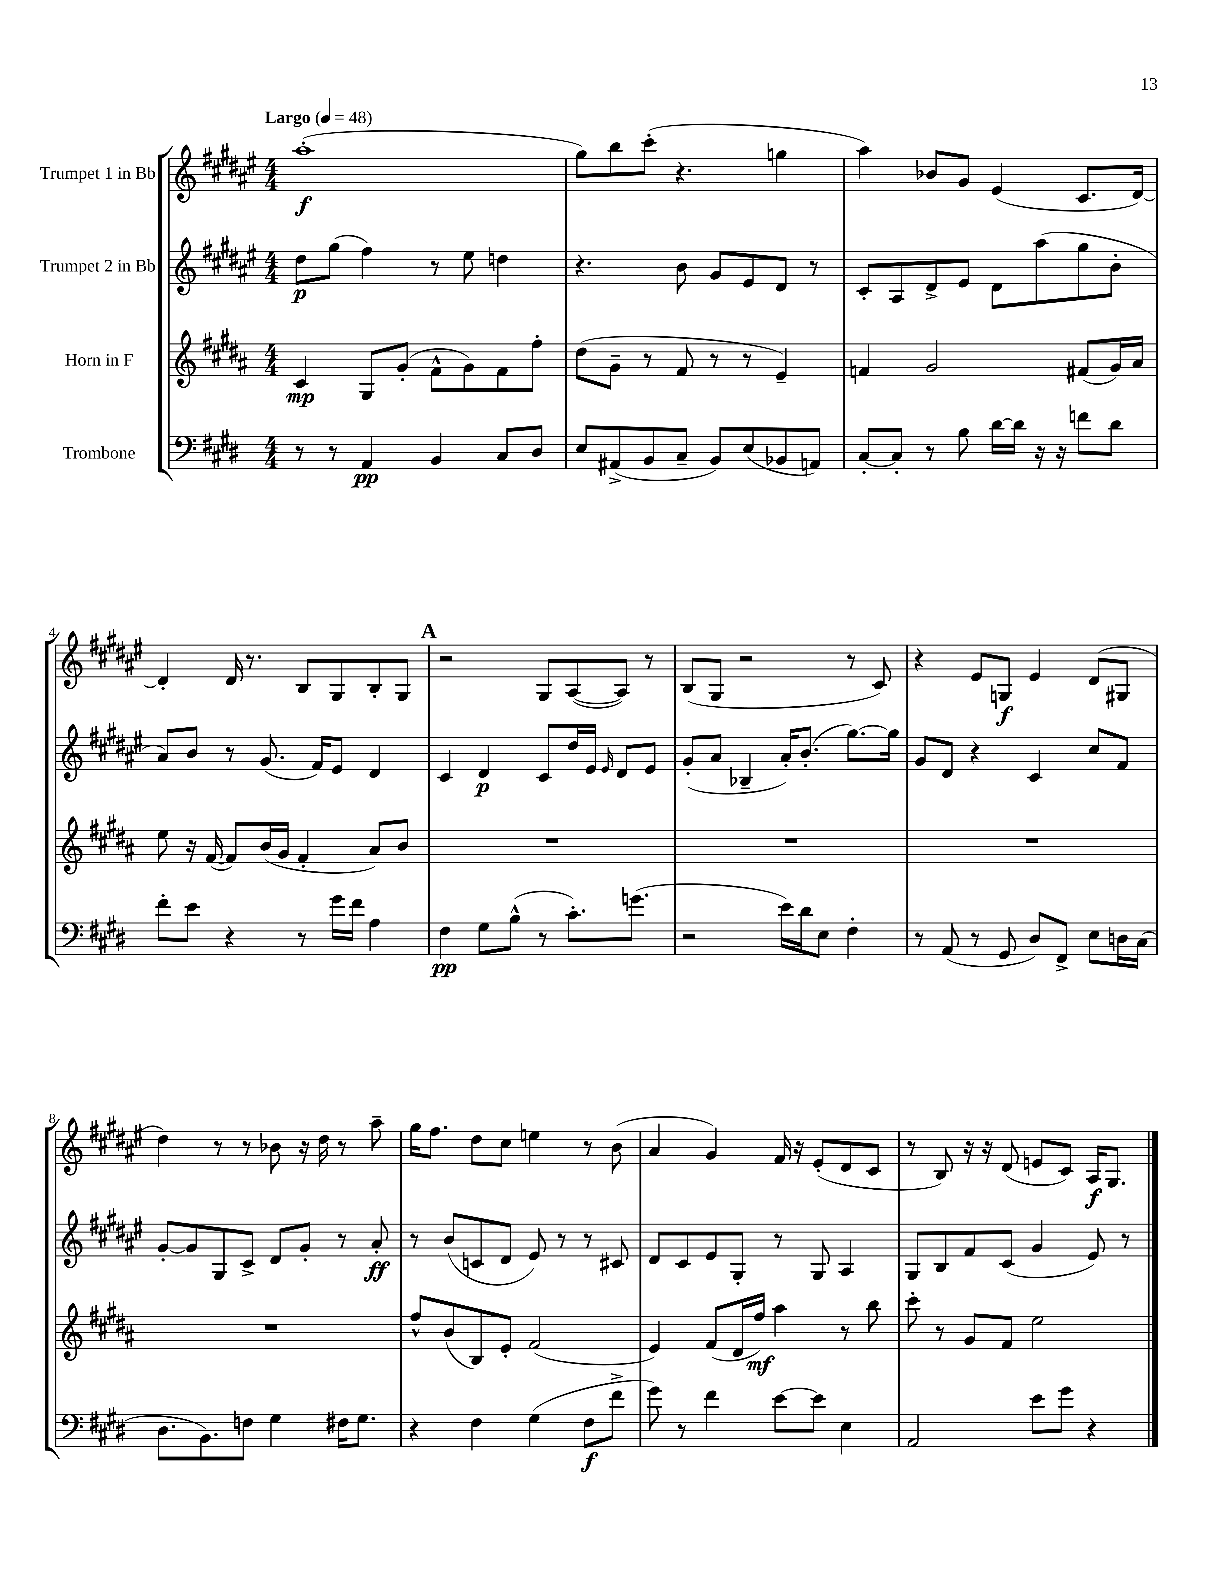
<<
\new StaffGroup <<
\new Staff = "s0" \with { instrumentName = "Trumpet 1 in Bb" } {
    \clef treble \key fis \major \numericTimeSignature \time 4/4 \tempo "Largo" 4 = 48
    ais''1-.\f( |
    gis''8) b''8 cis'''8-.( r4. g''4 |
    ais''4) bes'8 gis'8 eis'4( cis'8. dis'16~) |
    dis'4-. dis'16 r8. b8 gis8 b8-. gis8 |
    \mark \markup { \bold "A" } r2 gis8 ais8~( ais8) r8 |
    b8( gis8 r2 r8 cis'8) |
    r4 eis'8 g8\f eis'4 dis'8( gis8 |
    dis''4) r8 r8 bes'8 r16 dis''16 r8 ais''8-- |
    gis''16 fis''8. dis''8 cis''8 e''4 r8 b'8( |
    ais'4 gis'4) fis'16 r16 eis'8-.( dis'8 cis'8 |
    r8 b8) r16 r16 dis'8( e'8 cis'8) ais16\f gis8. \bar "|." |
}
\new Staff = "s1" \with { instrumentName = "Trumpet 2 in Bb" } {
    \clef treble \key fis \major \numericTimeSignature \time 4/4
    dis''8\p gis''8( fis''4) r8 eis''8 d''4 |
    r4. b'8 gis'8 eis'8 dis'8 r8 |
    cis'8-. ais8 dis'8-> eis'8 dis'8 ais''8( gis''8 b'8-. |
    ais'8) b'8 r8 gis'8.( fis'16) eis'8 dis'4 |
    \mark \markup { \bold "A" } cis'4 dis'4\p cis'8 dis''16 eis'16 \grace { eis'16 } dis'8 eis'8 |
    gis'8-.( ais'8 bes4-- ais'16-.) b'8.-.( gis''8.~) gis''16 |
    gis'8 dis'8 r4 cis'4 cis''8 fis'8 |
    gis'8~-. gis'8 gis8 cis'8-> dis'8 gis'8-. r8 ais'8-.\ff |
    r8 b'8( c'8 dis'8 eis'8) r8 r8 cis'8 |
    dis'8 cis'8 eis'8 gis8-. r8 gis8 ais4 |
    gis8 b8 fis'8 cis'8( gis'4 eis'8) r8 \bar "|." |
}
\new Staff = "s2" \with { instrumentName = "Horn in F" } {
    \clef treble \key b \major \numericTimeSignature \time 4/4
    cis'4\mp gis8 gis'8-.( fis'8-^ gis'8) fis'8 fis''8-. |
    dis''8( gis'8-- r8 fis'8 r8 r8 e'4--) |
    f'4 gis'2 fis'8( gis'16) ais'16 |
    e''8 r16 fis'16~( fis'8) b'16( gis'16 fis'4-. ais'8) b'8 |
    \mark \markup { \bold "A" } R1 |
    R1 |
    R1 |
    R1 |
    fis''8-^ b'8( b8) e'8-. fis'2( |
    e'4) fis'8( dis'16 fis''16\mf) ais''4 r8 b''8 |
    cis'''8-. r8 gis'8 fis'8 e''2 \bar "|." |
}
\new Staff = "s3" \with { instrumentName = "Trombone" } {
    \clef bass \key e \major \numericTimeSignature \time 4/4
    r8 r8 a,4\pp b,4 cis8 dis8 |
    e8 ais,8->( b,8 cis8-- b,8) e8( bes,8 a,8) |
    cis8~-. cis8-. r8 b8 dis'16~ dis'16 r16 r16 f'8 dis'8 |
    fis'8-. e'8 r4 r8 gis'16 fis'16 a4 |
    \mark \markup { \bold "A" } fis4\pp gis8 b8-^( r8 cis'8.-.) g'8.( |
    r2 e'16) dis'16 e8 fis4-. |
    r8 a,8( r8 gis,8 dis8) fis,8-> e8 d16 cis16( |
    dis8. b,8.) f8 gis4 fis16 gis8. |
    r4 fis4 gis4( fis8\f fis'8-> |
    gis'8) r8 fis'4 e'8~ e'8 e4 |
    a,2 e'8 gis'8 r4 \bar "|." |
}
>>
>>
